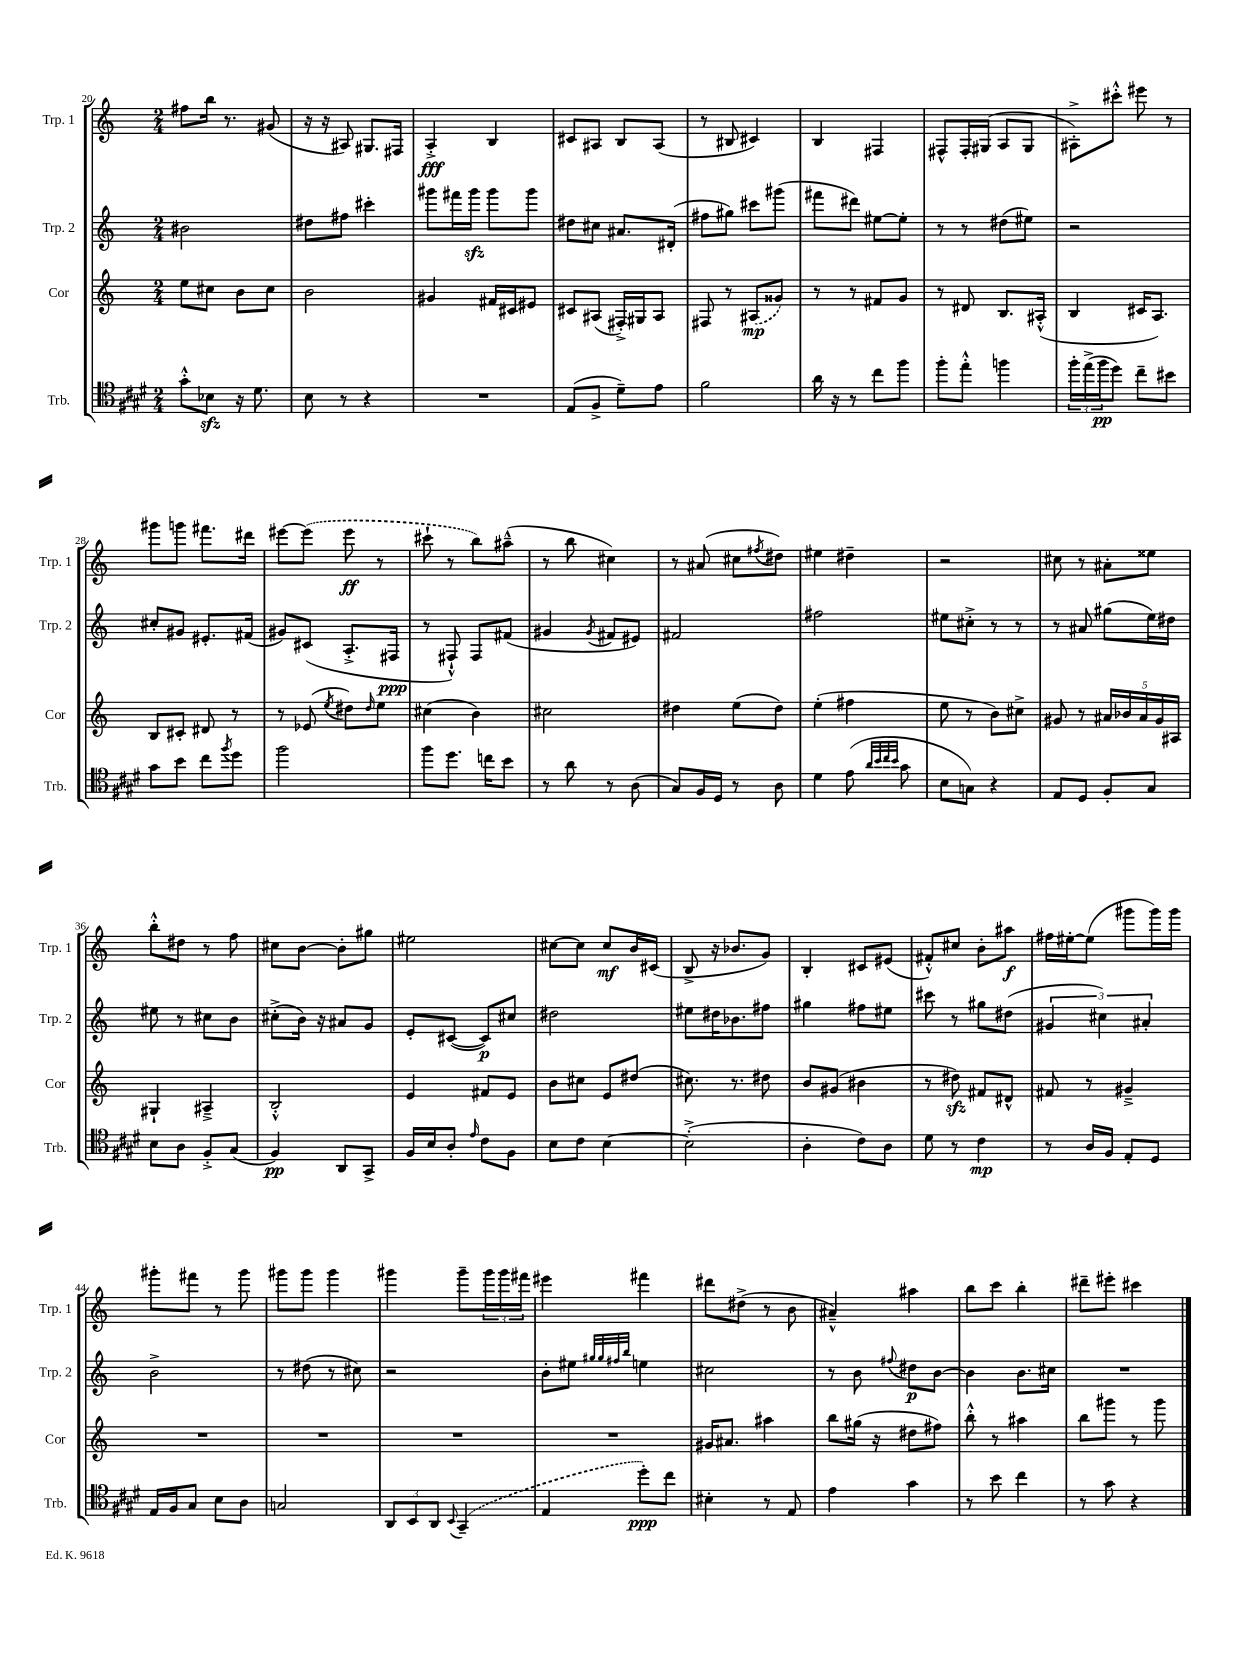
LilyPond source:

<<
\new StaffGroup <<
\new Staff = "s0" \with { instrumentName = "Trp. 1" shortInstrumentName = "Trp. 1" } {
    \clef treble \key c \major \numericTimeSignature \time 2/4
    fis''8 b''16 r8. gis'8( |
    r16 r16 ais8) gis8. fis16 |
    a4-.->\fff b4 |
    cis'8 ais8 b8 ais8( |
    r8 bis8 cis'4) |
    b4 fis4 |
    fis8-^ fis16-. gis16( a8 gis8 |
    ais8-.->) cis'''8-.-^ eis'''8 r8 |
    gis'''8 g'''8 fis'''8. dis'''16 |
    eis'''8~ \once \slurDashed eis'''8( eis'''8\ff r8 |
    cis'''8-! r8 b''8) ais''8---^( |
    r8 b''8 cis''4) |
    r8 ais'8( cis''8 \acciaccatura { fis''8 } dis''8) |
    eis''4 dis''4-- |
    r2 |
    cis''8 r8 ais'8-. eisis''8 |
    b''8-.-^ dis''8 r8 f''8 |
    cis''8 b'8~ b'8-. gis''8 |
    eis''2 |
    cis''8~ cis''8 cis''8\mf b'16 cis'16( |
    b8-> r16 bes'8. g'8) |
    b4-. cis'8 eis'8( |
    fis'8-.-^) cis''8 b'8-. ais''8\f |
    fis''16 eis''16~-. eis''8( gis'''8 gis'''16) gis'''16 |
    gis'''8-. fis'''8 r8 gis'''8 |
    gis'''8 gis'''8 gis'''4 |
    gis'''4 gis'''8-- \tuplet 3/2 { gis'''16 gis'''16 fis'''16 } |
    eis'''4 fis'''4 |
    dis'''8 dis''8->( r8 b'8 |
    ais'4---^) ais''4 |
    b''8 c'''8 b''4-. |
    dis'''8-- eis'''8-. cis'''4 \bar "|." |
}
\new Staff = "s1" \with { instrumentName = "Trp. 2" shortInstrumentName = "Trp. 2" } {
    \clef treble \key c \major \numericTimeSignature \time 2/4
    bis'2 |
    dis''8 fis''8 cis'''4-. |
    gis'''8 fis'''16 gis'''16\sfz gis'''8 gis'''8 |
    dis''8 cis''8 ais'8. dis'16-.( |
    fis''8 gis''8) cis'''8 gis'''8( |
    fis'''8 dis'''8) eis''8~ eis''8-. |
    r8 r8 dis''8( eis''8) |
    r2 |
    cis''8-. gis'8 eis'8.-. fis'16( |
    gis'8) cis'8( a8.-.-> fis16\ppp |
    r8 fis8-!-^) fis8 fis'8( |
    gis'4 \acciaccatura { gis'8 } fis'8 eis'8) |
    fis'2 |
    fis''2 |
    eis''8 cis''8-.-> r8 r8 |
    r8 ais'8 gis''8( e''16) dis''16 |
    eis''8 r8 cis''8 b'8 |
    cis''8-.->( b'16) r16 ais'8 g'8 |
    e'8-. cis'8~( cis'8\p) cis''8 |
    dis''2 |
    eis''8 dis''16 bes'8. fis''8 |
    gis''4 fis''8 eis''8 |
    cis'''8 r8 gis''8 dis''8( |
    \tuplet 3/2 { gis'4 cis''4) ais'4-. } |
    b'2-> |
    r8 dis''8( r8 cis''8) |
    r2 |
    b'8-. eis''8 \grace { gis''32 gis''32 fis''32 b''32 } e''4 |
    cis''2 |
    r8 b'8 \appoggiatura { fis''8 } dis''8\p b'8~ |
    b'4 b'8. cis''16 |
    R2 \bar "|." |
}
\new Staff = "s2" \with { instrumentName = "Cor" shortInstrumentName = "Cor" } {
    \clef treble \key c \major \numericTimeSignature \time 2/4
    e''8 cis''8 b'8 cis''8 |
    b'2 |
    gis'4 fis'16 cis'16 eis'8 |
    cis'8 ais8( fis16-.->) gis16 ais8 |
    fis8 r8 \once \slurDashed ais8\mp( gisis'8) |
    r8 r8 fis'8 g'8 |
    r8 dis'8 b8. ais16-.-^( |
    b4 cis'16 a8.) |
    b8 cis'8-. dis'8 r8 |
    r8 ees'8( \acciaccatura { e''8 } dis''8) \grace { dis''16 } e''8 |
    cis''4( b'4) |
    cis''2 |
    dis''4 e''8( dis''8) |
    e''4-.( fis''4 |
    e''8 r8 b'8) cis''8-> |
    gis'8 r8 \tuplet 5/4 { ais'16 bes'16 ais'16 gis'16 ais16 } |
    gis4-! ais4---> |
    b2-.-^ |
    e'4 fis'8 e'8 |
    b'8 cis''8 e'8 dis''8( |
    cis''8.) r8. dis''8 |
    b'8 gis'8( bis'4 |
    r8 dis''8\sfz) fis'8 dis'8-^ |
    fis'8 r8 gis'4---> |
    R2 |
    R2 |
    R2 |
    R2 |
    gis'16 ais'8. ais''4 |
    b''8 gis''16( r16 dis''8 fis''8) |
    b''8-.-^ r8 ais''4 |
    b''8 gis'''8 r8 gis'''8 \bar "|." |
}
\new Staff = "s3" \with { instrumentName = "Trb." shortInstrumentName = "Trb." } {
    \clef tenor \key e \major \numericTimeSignature \time 2/4
    gis'8-.-^ bes8\sfz r16 dis'8. |
    b8 r8 r4 |
    R2 |
    e8( fis8-> dis'8--) e'8 |
    fis'2 |
    a'16 r16 r8 cis''8 fis''8 |
    fis''8-. e''8-.-^ f''4 |
    \tuplet 3/2 { fis''16-. e''16->( fis''16\pp } dis''8) cis''8-- bis'8 |
    gis'8 b'8 cis''8 \acciaccatura { fis''8 } dis''8 |
    fis''2 |
    fis''8 dis''8. c''16 b'8 |
    r8 a'8 r8 a8( |
    gis8) fis16 dis16 r8 a8 |
    dis'4 e'8( \grace { a'32 b'32 cis''32 b'32 } gis'8 |
    b8 g8) r4 |
    e8 dis8 fis8-. gis8 |
    b8 a8 fis8-.-> gis8( |
    fis4\pp) a,8 gis,8-> |
    fis16 b16 a8-. \grace { e'16 } cis'8 fis8 |
    b8 cis'8 b4~ |
    b2-.->( |
    a4-. cis'8) a8 |
    dis'8 r8 cis'4\mp |
    r8 a16 fis16 e8-. dis8 |
    e16 fis16 gis8 b8 a8 |
    g2 |
    \tuplet 3/2 { a,8 b,8 a,8 } \appoggiatura { b,8 } \once \slurDashed gis,4--( |
    e4 dis''8-.\ppp) cis''8 |
    bis4-. r8 e8 |
    e'4 gis'4 |
    r8 b'8 cis''4 |
    r8 gis'8 r4 \bar "|." |
}
>>
>>
\layout { \context { \Score currentBarNumber = #20 } }
